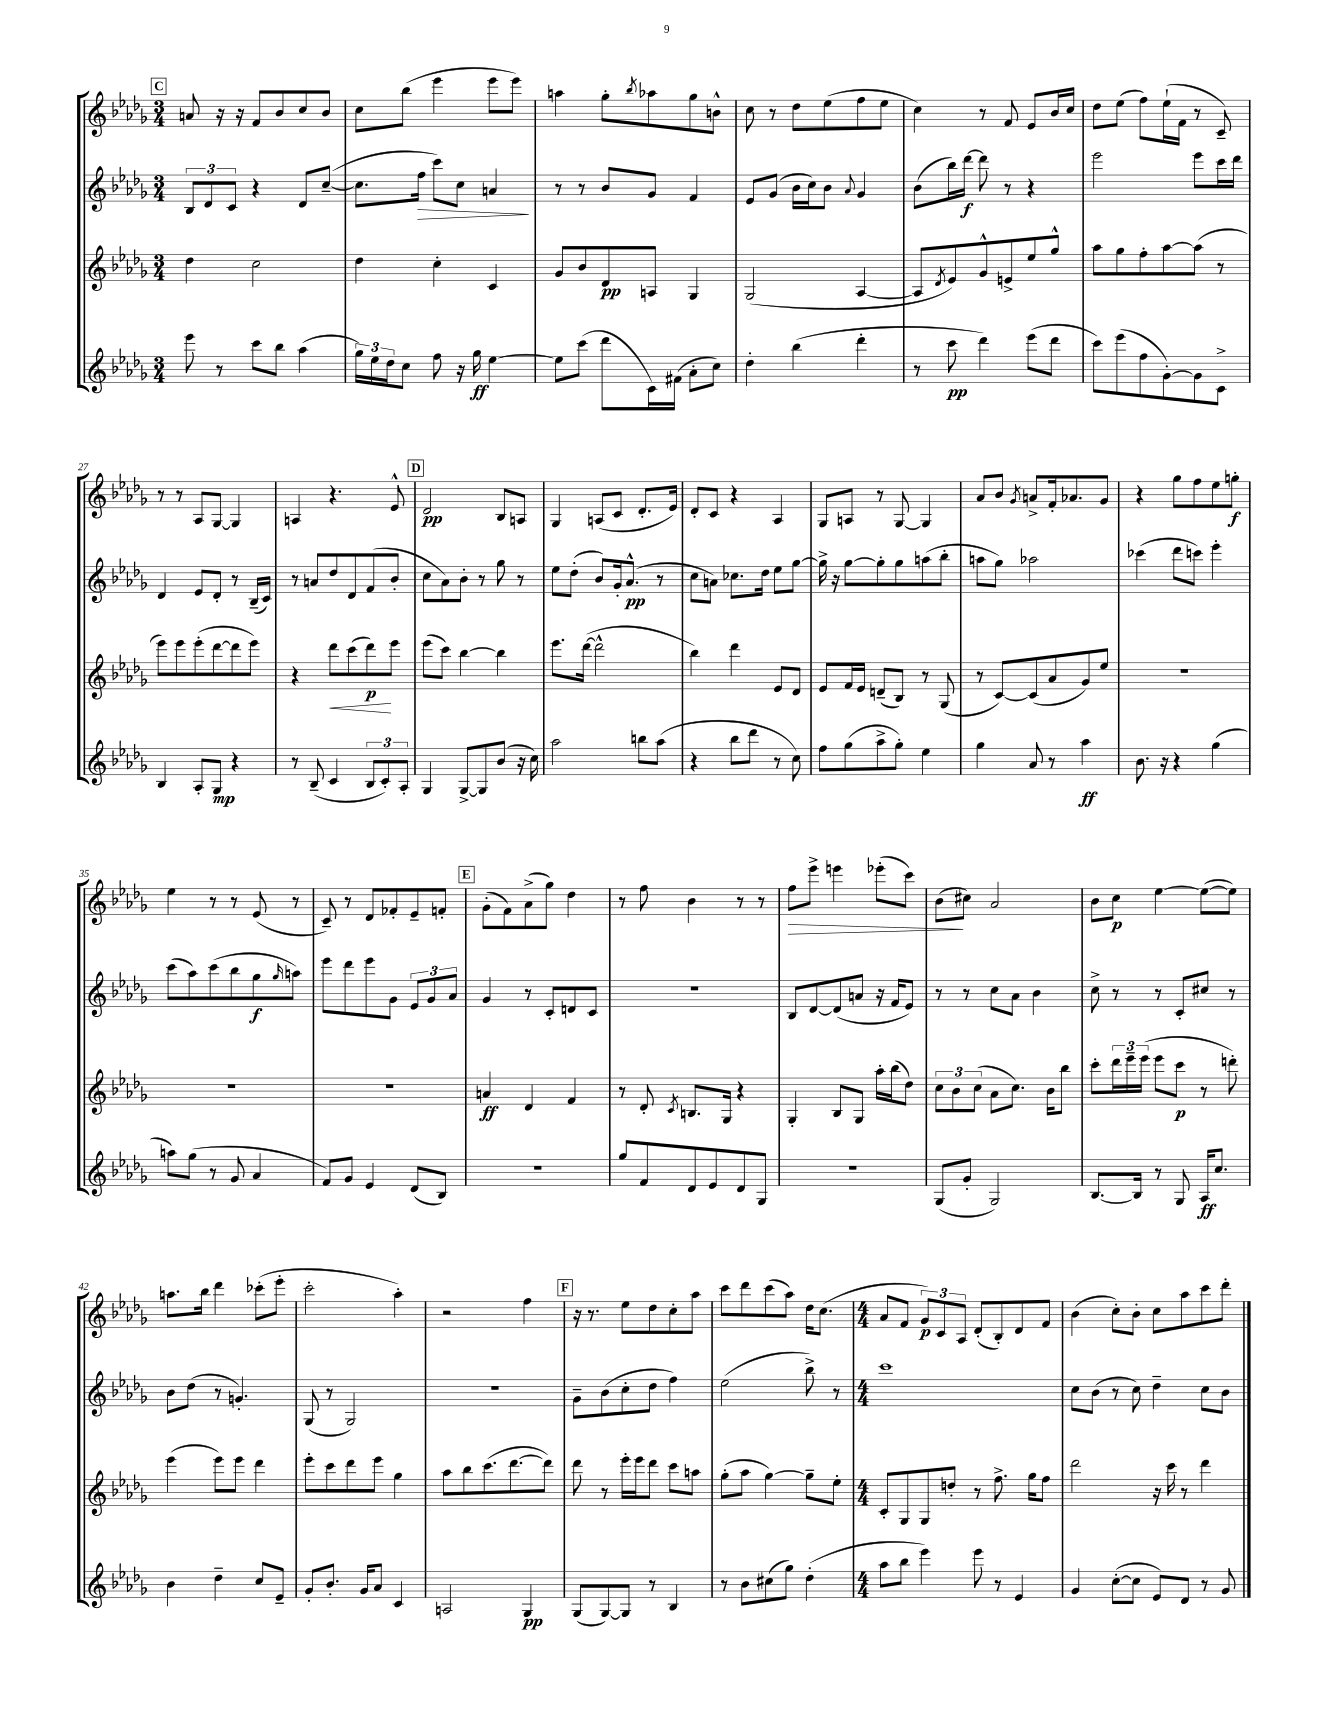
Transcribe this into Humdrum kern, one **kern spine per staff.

**kern	**kern	**kern	**kern
*staff4	*staff3	*staff2	*staff1
*clefG2	*clefG2	*clefG2	*clefG2
*k[b-e-a-d-g-]	*k[b-e-a-d-g-]	*k[b-e-a-d-g-]	*k[b-e-a-d-g-]
*M3/4	*M3/4	*M3/4	*M3/4
8eee-	4dd-	12B-	8a
.	.	12d-	.
8r	.	.	16r
.	.	12c	.
.	.	.	16r
8ccc	2cc	4r	8f
8bb-	.	.	8b-
(4aa-	.	8d-	8cc
.	.	([8cc~	8b-
=	=	=	=
24gg-)	4dd-	8.cc]	8cc
24ee-	.	.	.
24dd-	.	.	.
8cc	.	.	(8bb-
.	.	16ff	.
8ff	4cc'	8ccc)	4eee-
16r	.	8cc	.
16gg-	.	.	.
[4ee-	4c	4a	8eee-
.	.	.	8eee-)
=	=	=	=
8ee-]	8g-	8r	4aa
(8ccc	8b-	8r	.
8ddd-	8d-	8b-	8gg-'
.	.	.	8qbb-
16c)	8A	8g-	8aa-
(16f#	.	.	.
8a-'	4G-	4f	8gg-
8cc)	.	.	8b^^
=	=	=	=
4dd-'	(2G-	8e-	8cc
.	.	(8g-	8r
(4bb-	.	16b-	8dd-
.	.	16cc)	.
.	.	8b-	(8ee-
.	.	8qqa-	.
4ddd-'	[4A-	4g-	8ff
.	.	.	8ee-
=	=	=	=
8r	8A-]	(8b-	4cc)
.	8qd-	.	.
8ccc	8e-)	16bb-)	.
.	.	[16ddd-	.
4ddd-)	8g-^^	8ddd-]	8r
.	8e^	8r	8f
(8eee-	8ee-	4r	8e-
8ddd-	8gg-^^	.	16b-
.	.	.	16cc
=	=	=	=
8ccc)	8aa-	2eee-	8dd-
(8eee-	8gg-	.	(8ee-
8ff	8ff'	.	8ff)
[8g-')	[8aa-	.	(16ee-`
.	.	.	16f
8g-]	(8aa-]	8eee-	8r
8c^	8r	16ccc	8c~)
.	.	16ddd-	.
=	=	=	=
4B-	8eee-)	4d-	8r
.	8eee-	.	8r
8A-'	(8eee-'	8e-	8A-
8G-	[8ddd-	8d-'	[8G-
4r	8ddd-]	8r	4G-]
.	8eee-)	(16B-~	.
.	.	16c)	.
=	=	=	=
8r	4r	8r	4A
(8B-~	.	8a	.
4c	8ddd-	8dd-	4.r
.	(8ccc	8d-	.
12B-	8ddd-)	(8f	.
12c')	.	.	.
.	8eee-	8b-'	8e-^^
12A-'	.	.	.
=	=	=	=
4G-	(8eee-	8cc	2d-
.	8ccc)	8a-)	.
[8G-^	[4bb-	8b-'	.
8G-]	.	8r	.
(8b-	4bb-]	8gg-	8B-
16r	.	8r	8A
16cc)	.	.	.
=	=	=	=
2aa-	8.eee-	8ee-	4G-
.	.	(8dd-'	.
.	([16ddd-	.	.
.	2ddd-^^]	8b-)	(8A
.	.	16g-'	8c
.	.	(8.a-^^	.
8bb	.	.	8.d-'
(8aa-	.	8r	.
.	.	.	16e-)
=	=	=	=
4r	4bb-)	8cc	8d-'
.	.	8a)	8c
8bb-	4ddd-	8.cc-	4r
8ddd-	.	.	.
.	.	16dd-	.
8r	8e-	8ee-	4A-
8cc)	8d-	[8gg-	.
=	=	=	=
8ff	8e-	16gg-^]	8G-
.	.	16r	.
(8gg-	16f	[8gg-	8A
.	16e-	.	.
8aa-^	(8d~	8gg-']	8r
8gg-')	8B-)	8gg-	[8G-
4ee-	8r	(8aa	4G-]
.	(8G-	8bb-'	.
=	=	=	=
4gg-	8r	8aa	8a-
.	[8c)	8gg-)	8b-
.	.	.	8qg-
8a-	(8c]	2aa-	8a^
8r	8a-	.	16f'
.	.	.	8.a-
4aa-	8g-)	.	.
.	8ee-	.	8g-
=	=	=	=
8.b-	2.r	(4ccc-	4r
16r	.	.	.
4r	.	8ddd-	8gg-
.	.	8ccc)	8ff
(4gg-	.	4eee-'	8ee-
.	.	.	8gg'
=	=	=	=
8aa)	2.r	(8ccc	4ee-
(8gg-	.	8aa-)	.
8r	.	(8ccc	8r
8g-	.	8bb-	8r
4a-	.	8gg-	(8e-
.	.	16qqgg-	.
.	.	8aa)	8r
=	=	=	=
8f)	2.r	8eee-	8c~)
8g-	.	8ddd-	8r
4e-	.	8eee-	8d-
.	.	8g-	8f-'
(8d-	.	12e-	8e-~
.	.	12g-	.
8B-)	.	.	8f'
.	.	12a-	.
=	=	=	=
2.r	4a	4g-	(8g-'
.	.	.	8f)
.	4d-	8r	(8a-^
.	.	8c'	8gg-)
.	4f	8d	4dd-
.	.	8c	.
=	=	=	=
8gg-	8r	2.r	8r
8f	8d-'	.	8ff
.	8qc	.	.
8d-	8.B	.	4b-
8e-	.	.	.
.	16G-	.	.
8d-	4r	.	8r
8G-	.	.	8r
=	=	=	=
2.r	4G-'	8B-	8ff
.	.	[8d-	8eee-^
.	8B-	(8d-]	4eee
.	8G-	8a	.
.	16aa-'	16r	(8eee-'
.	(16bb-	16f	.
.	8dd-)	8e-)	8ccc)
=	=	=	=
(8G-	12cc	8r	(8b-
.	12b-	.	.
8g-'	.	8r	8cc#)
.	(12cc	.	.
2G-)	8a-	8cc	2a-
.	8.cc)	8a-	.
.	.	4b-	.
.	16b-	.	.
.	8bb-	.	.
=	=	=	=
[8.B-	8ccc'	8cc^	8b-
.	24ddd-	8r	8cc
.	24eee-~	.	.
16B-]	.	.	.
.	(24eee-	.	.
8r	8eee-	8r	[4ee-
8G-	8ccc	8c'	.
16A-	8r	8cc#	(8ee-_
8.cc	.	.	.
.	8ddd')	8r	8ee-])
=	=	=	=
4b-	(4eee-	8b-	8.aa
.	.	(8dd-	.
.	.	.	16bb-
4dd-~	8eee-)	8r	4ddd-
.	8eee-	4.g')	.
8cc	4ddd-	.	(8ccc-'
8e-~	.	.	8eee-'
=	=	=	=
8g-'	8eee-'	(8G-	2ccc'
8.b-'	8ccc	8r	.
.	8ddd-	2G-)	.
16g-	.	.	.
8a-	8eee-	.	.
4c	4gg-	.	4aa-')
=	=	=	=
2A	8aa-	2.r	2r
.	8bb-	.	.
.	(8.ccc	.	.
.	[8.ddd-	.	.
4G-	.	.	4ff
.	8ddd-])	.	.
=	=	=	=
(8G-	8ddd-	8g-~	16r
.	.	.	8.r
[8G-)	8r	(8b-	.
8G-]	16eee-'	8cc'	8ee-
.	16eee-	.	.
8r	8ddd-	8dd-	8dd-
4B-	8ccc	4ff)	8cc'
.	8aa	.	8aa-
=	=	=	=
8r	(8gg-'	(2ee-	8ccc
8b-	8aa-	.	8ddd-
(8cc#	[4gg-)	.	(8ccc
8gg-)	.	.	8aa-)
(4dd-'	8gg-~]	8bb-^)	16dd-
.	.	.	(8.cc
.	8ee-'	8r	.
=	=	=	=
*M4/4	*M4/4	*M4/4	*M4/4
8aa-	8c'	1ccc	8a-
8bb-	8G-	.	8f
4eee-)	8G-	.	12g-)
.	.	.	12c
.	8dd'	.	.
.	.	.	12A-
8eee-	8r	.	(8d-'
8r	8.ff^	.	8B-')
4e-	.	.	8d-
.	16gg-	.	.
.	8ff	.	8f
=	=	=	=
4g-	2ddd-	8cc	(4b-
.	.	(8b-	.
([8cc'	.	8r	8cc')
8cc]	.	8cc)	8b-'
8e-)	16r	4dd-~	8cc
.	16ccc	.	.
8d-	8r	.	8aa-
8r	4ddd-	8cc	8ccc
8g-	.	8b-	8ddd-'
==	==	==	==
*-	*-	*-	*-
